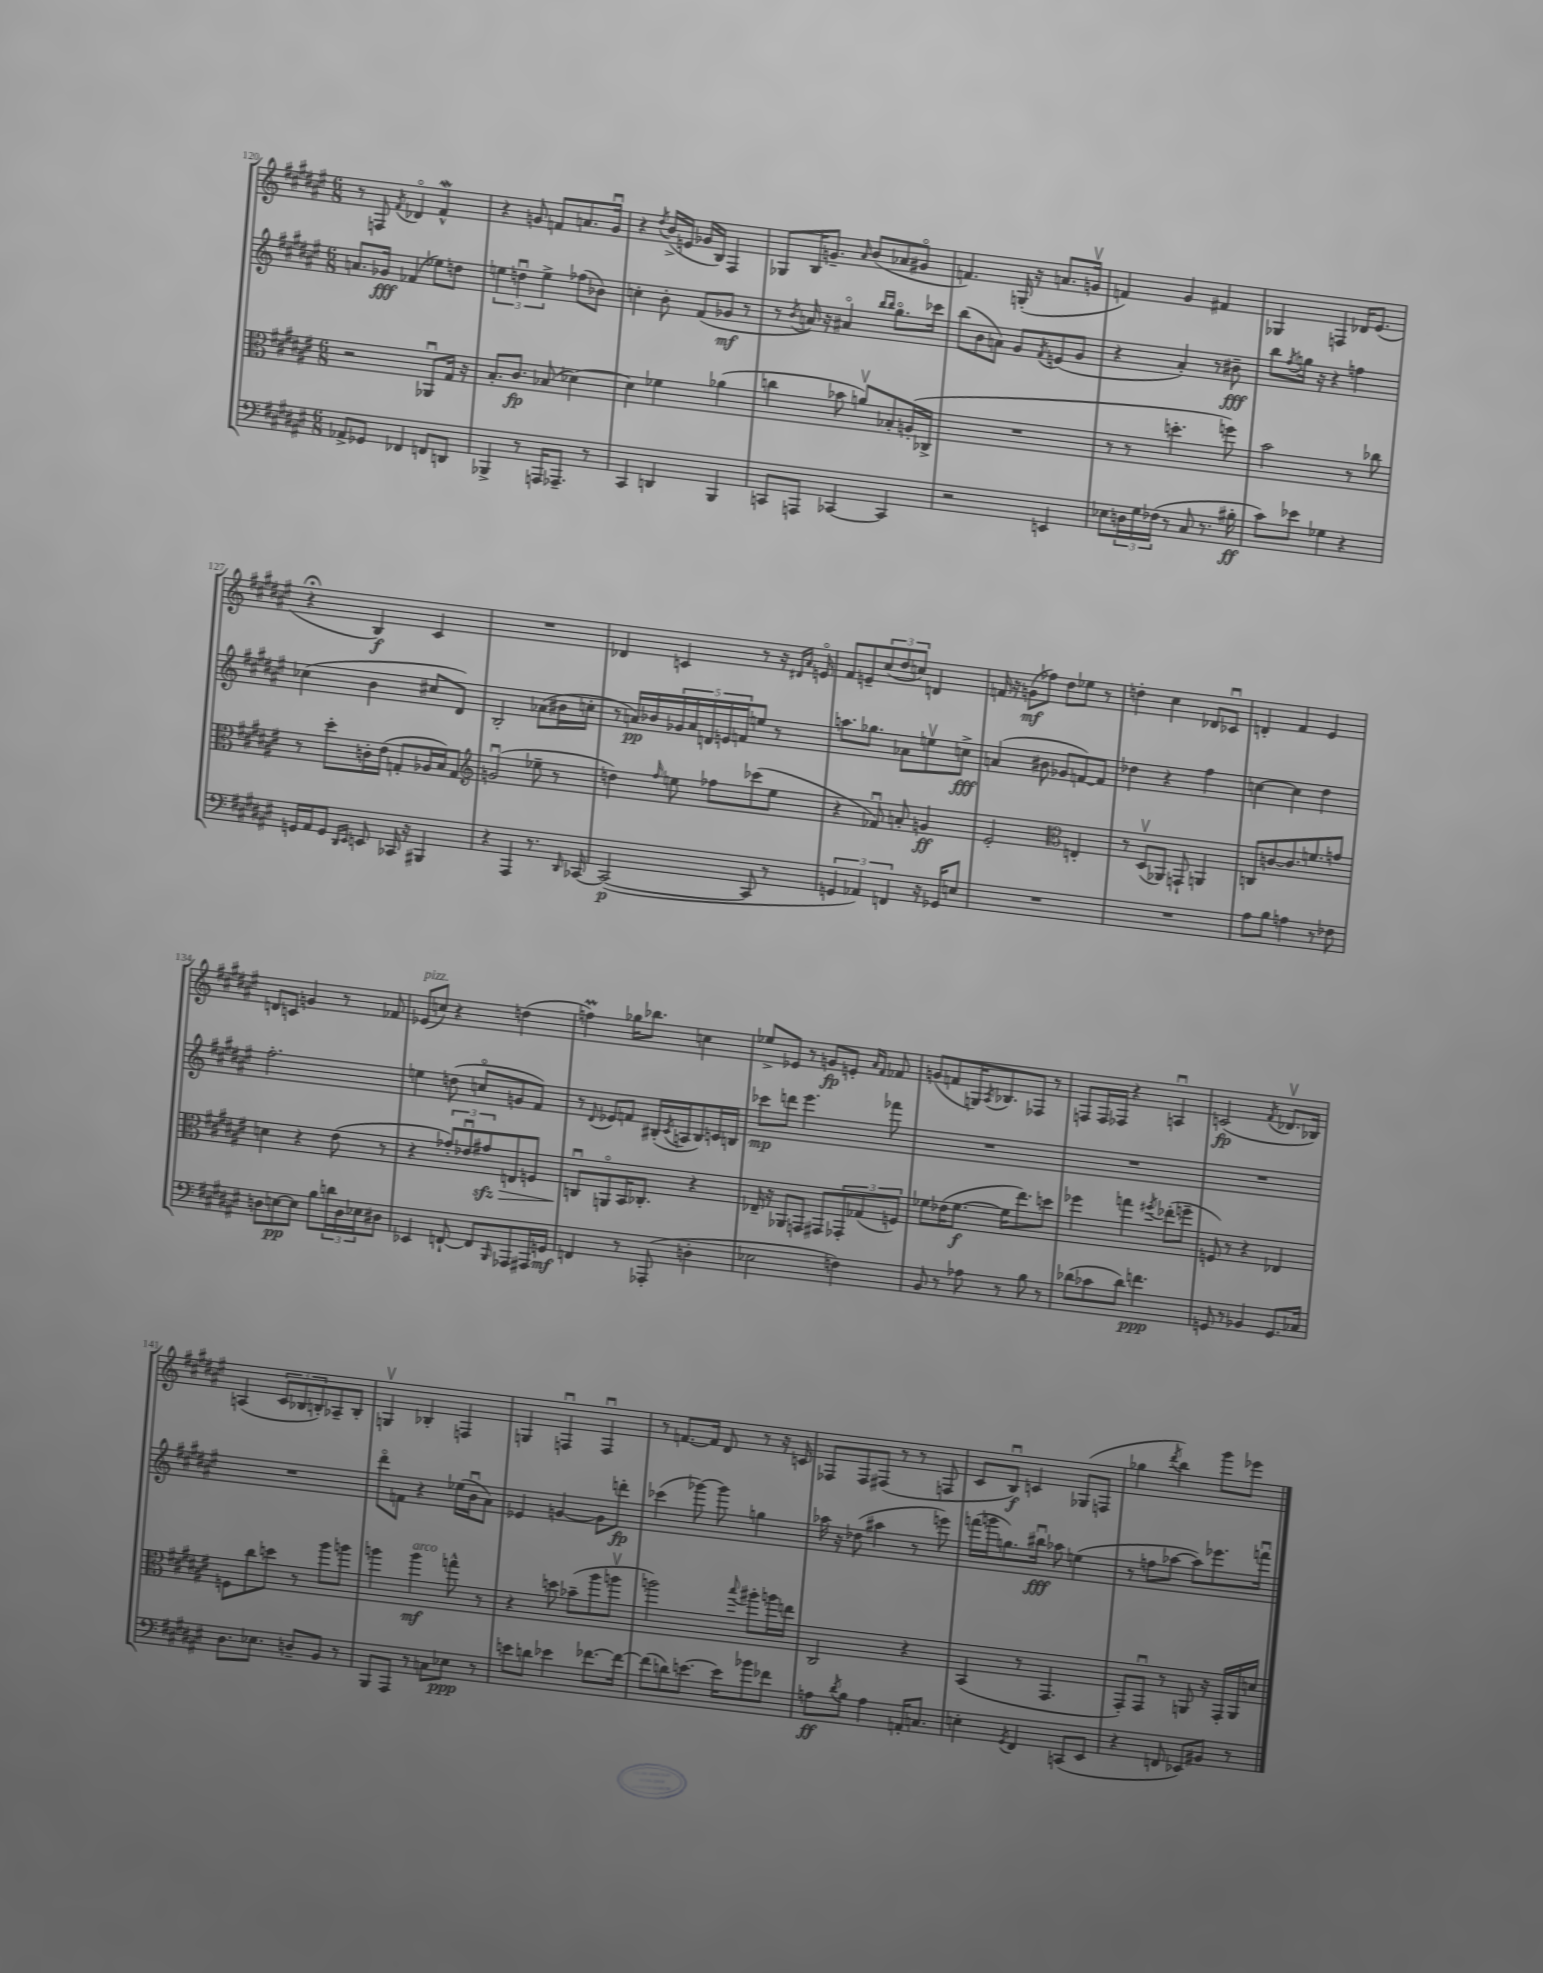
<<
\new StaffGroup <<
\new Staff = "s0" {
    \clef treble \key fis \major \numericTimeSignature \time 6/8
    r8 f8 \acciaccatura { fis'8 } des'4\flageolet fis'4-^\mordent |
    r4 g'8 f'8 a'8. g'16\downbow |
    r4 \acciaccatura { dis''8 } b'16->( e'16 ges'16 b16) fis4 |
    ges8 b16 g'8.-- \grace { ais'16 } b'8( aes'8 gis'8\flageolet |
    f'4.) g16-.( r16 a'8. g'16\upbow |
    f'4) gis'4 fis'4 |
    ges4 f4 des'16 eis'8.( |
    r4\fermata b4\f) cis'4 |
    R2. |
    des'4 c'4 r8 r16 \grace { dis'16 ais'16 } e'16\flageolet |
    fis'8 e'8-- \tuplet 3/2 { cis''8( dis''8 c''8) } d'4 |
    f'16 r16 g'8\mf( fes''8) dis''8 ees''8 r8 |
    d''4-. cis''4 des'8 ces'8\downbow |
    d'4-. fis'4 eis'4 |
    d'8 c'8 g'4 r8 fes'8 |
    ees'8^\markup { \italic "pizz." }( c''8) r4 d''4( |
    f''4\prall) ges''16 bes''8. c''4 |
    ees''8-> ees'8 r8 g'8\fp e'8-. \grace { ais'16 fis'16 } fes'8 |
    g'8( f'8 g16) \acciaccatura { ais8 } bes8. fes8 r8 |
    f8 f16 fes16 r4 a4\downbow |
    c'2\fp( \acciaccatura { fis'8 } des'8.\upbow bes16) |
    a4( \tuplet 3/2 { cis'8 bes8 b8-.) } aes8-- b8-. |
    g4\upbow bes4-. f4 |
    g4 f4\downbow f4\downbow |
    r8 f'8.~ f'16 dis'8 r8 r16 c'16 |
    fes8 fes8 fis8( r8 r8 f8 |
    cis'8 b8\downbow\f) c'4 ges8( f8 |
    ges''4 \acciaccatura { dis'''8 } b''4) gis'''8 ees'''8 \bar "|." |
}
\new Staff = "s1" {
    \clef treble \key fis \major \numericTimeSignature \time 6/8
    a'8. ges'16\fff fes'4( ees''8) d''8 |
    \tuplet 3/2 { e''4 d''4\downbow e''4-> } fes''8( bes'8) |
    c''4-. b'8-. fis'8( ges'8\mf r8 |
    r8 \acciaccatura { b'8 } a'16) r16 ais'4\flageolet \grace { b''16 b''16 } gis''8.\flageolet ces'''16 |
    b''8( b'8 a'8) gis'8 \acciaccatura { fis'8 } e'8( gis'8 |
    r4 ais'4-.) r8 bis'8--\fff |
    b''8 \acciaccatura { fis''8 } g''16 r16 r4 f''4 |
    ces''4( b'4 cis''8 dis'8) |
    b2-. aes'8( bis'16 c''16-. |
    r8 a'16\pp) bes'16 \tuplet 5/4 { ges'16 a'16 d'16 e'16 f'16 } e''8 r8 |
    a''8. ges''8. aes'8 e''8\upbow c''8->\fff |
    a'4( bis'8 ges'8 f'8~) f'8 |
    des''4 r4 fis''4 |
    c''4~ c''4 dis''4 |
    fis''2.-. |
    e''4 d''8( c''8\flageolet g'8 fis'8) |
    r8 \appoggiatura { dis'8 } ees'8 f'8 bis16-.( \acciaccatura { cis'8 } a16 bis8) c'16 b16 |
    ces'''8\mp d'''8 eis'''4. fes'''8 |
    R2. |
    R2. |
    R2. |
    R2. |
    dis'''8\flageolet f'8 r4 ees''16( b'16\downbow ais'8) |
    ees'4 g'4~ g'8 d'''8-.\fp |
    ces'''4( ges'''8~) ges'''8 g''4 |
    aes''16 r16 des''8( ais''4 r8 e'''8) |
    f'''16( g'''16 g''8.) bis''16\downbow\fff aes''8 e''4( |
    r8 f''8 aes''8~ aes''8) ees'''8. f'''16\downbow \bar "|." |
}
\new Staff = "s2" {
    \clef alto \key fis \major \numericTimeSignature \time 6/8
    r2 aes,8\downbow gis16 r16 |
    b8.-. cis'8.\fp bes8( des'4~) |
    des'4 fes'4 aes'4( |
    c''4 bes'8 a'8\upbow) bes8-. a16-.( ces16-> |
    R2. |
    r8 r8 d''4.-. f''8) |
    b'2 r8 ces''8 |
    r8 dis''8-. c'16-. eis'16( g8-. aes16 b16) g8 |
    \clef treble g'2\downbow( ees''8-- r8 |
    d''4) \grace { fis''16 } e''8 fes''8 ces'''8( e''8 |
    r4 fes'8\downbow) a'8-. g'4\ff |
    eis'2-. \clef alto e4-. |
    r8 dis8\upbow( aes,8) g,8-! a,4 |
    c8 c'8~ c'8. f'8. g'8 |
    d'4 r4 eis'8( r8 |
    r4 \tuplet 3/2 { ges'8-.) ees'8\downbow gis'8\sfz\> } e8 f8 |
    c8\downbow\! a,8\flageolet b,16 ces8.-. r4 |
    ees16-- r16 aes,8 g,8 gis,8 \tuplet 3/2 { ges,8-. ges8( f8) } |
    fes'8 ees'16( fes'8.~\f fes'16 eis''8.) d''8 |
    fes''4 g''4 \acciaccatura { fis''8 } ees''8-.( f''8-- |
    f8) r8 r4 ees4 |
    f8 cis''8 d''8 r8 ais''8 a''8 |
    a''4 a''4\mf^\markup { \italic "arco" } g''8-^ r8 |
    r4 d''8 bes'8--( ais''8 a''8\upbow |
    a''2) \appoggiatura { b''8 } ais''8-. a''16 e''16 |
    cis2 r4 |
    b,4( r8 gis,4. |
    gis,8-.) gis,8\downbow r8 a,8 r16 gis,16-. a,16 d'16 \bar "|." |
}
\new Staff = "s3" {
    \clef bass \key fis \major \numericTimeSignature \time 6/8
    aes,8-> ges,8 fes,4 f,8 d,8 |
    bes,,4-> r8 a,,16 aes,,8.-- r8 |
    cis,4 d,4 b,,4 |
    c,8 a,,8 ces,4~ ces,4 |
    r2 e,4 |
    ees8 \tuplet 3/2 { d16 gis16 fes16( } r8 cis8 r8. bis16-.\ff |
    cis'8) ees'8 ges4 r4 |
    g,16 ais,16 g,8 \grace { dis,16 eis,16 } e,8 ces,16 r16 bis,,4 |
    r4 ais,,4 r8. \grace { dis,16 } ces,16~ |
    ces,2~\p( ces,8 r8 |
    \tuplet 3/2 { g,4 aes,4) f,4 } r16 ges,16 e8 |
    R2. |
    R2. |
    ais8 b8 a4 r8 fes8 |
    d8 e8~\pp e8 b8 \tuplet 3/2 { d'16 d16 ees16 } dis8 |
    ees,4 f,8~-! f,8 \grace { b,,16 } aes,,8 ais,,16 g,16\mf |
    f,4 r8 aes,,8-.( d4-. |
    ees2 f4) |
    b,8 r8 aes8 r8 b8 r8 |
    des'8( ces'8 des'8) f'4.\ppp |
    g,8 r8 bes,4 g,8. ces16 |
    dis8. ees8. d8-- b,8 r8 |
    b,,8 ais,,8 r8 c8 ees8\ppp r8 |
    e'8 d'8 ees'4 fes'8.~ fes'16~ |
    fes'8( d'8) e'8.~ e'16 bes'8 fes'8 |
    a8\ff \acciaccatura { dis'8 } b8 a4 a,16-. c8. |
    e4-. \acciaccatura { gis,8 } fis,4 c,8( eis,8 |
    r4 f,8 ees,8) bis,8 r8 \bar "|." |
}
>>
>>
\layout { \context { \Score currentBarNumber = #120 } }
